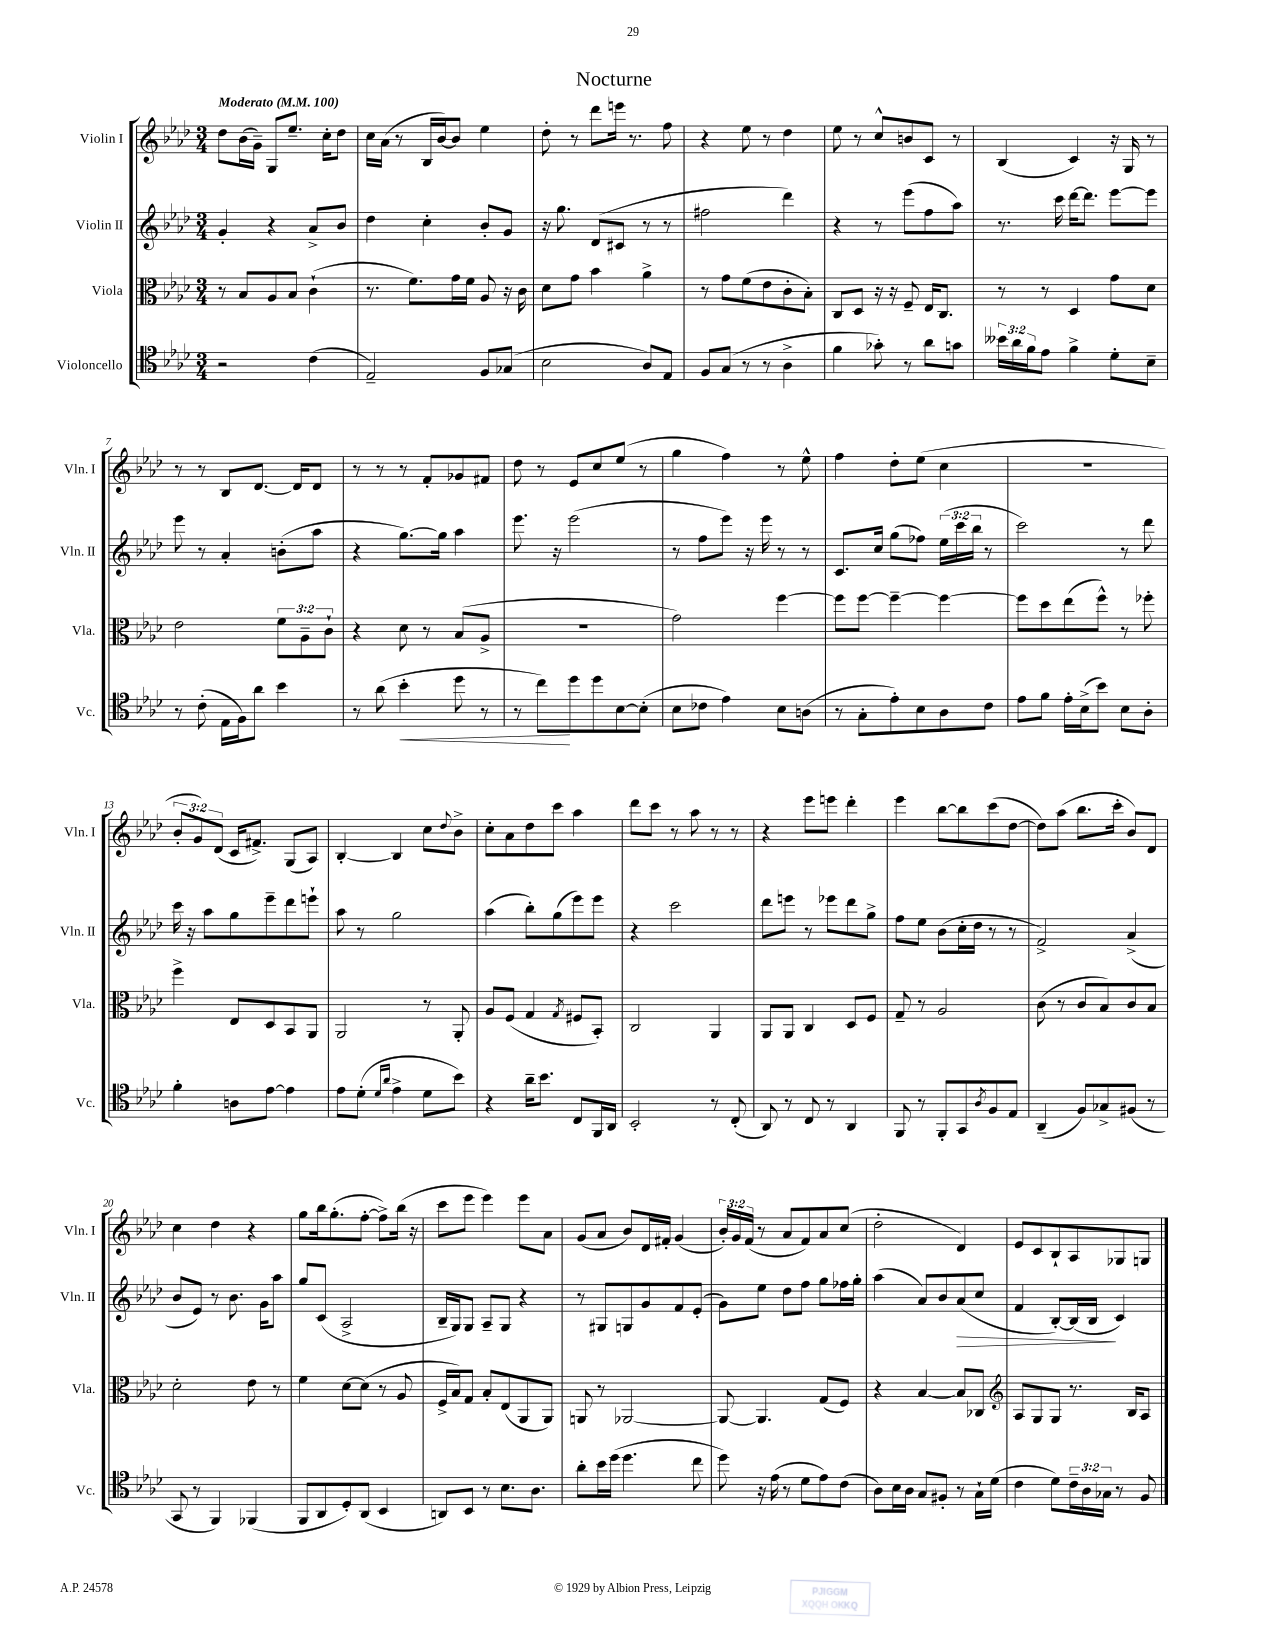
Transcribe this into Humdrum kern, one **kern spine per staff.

**kern	**dynam	**kern	**kern	**dynam	**kern
*part4	*part4	*part3	*part2	*part2	*part1
*staff4	*staff4	*staff3	*staff2	*staff2	*staff1
*I"Violoncello	*	*I"Viola	*I"Violin II	*	*I"Violin I
*I'Vc.	*	*I'Vla.	*I'Vln. II	*	*I'Vln. I
*clefC4	*	*clefC3	*clefG2	*	*clefG2
*k[b-e-a-d-]	*	*k[b-e-a-d-]	*k[b-e-a-d-]	*	*k[b-e-a-d-]
*M3/4	*	*M3/4	*M3/4	*	*M3/4
*MM100	*	*MM100	*MM100	*	*MM100
=1	=1	=1	=1	=1	=1
!	!	!	!	!	!LO:TX:a:B:t=Moderato
2r	.	8r	4g'/	.	8dd-\L
.	.	8B-/L	.	.	(16b-\L
.	.	.	.	.	16g~\JJ)
.	.	8A-/	4r	.	8G/L
.	.	8B-/J	.	.	8.ee-~/J
(4c\	.	(4c`\	8a-^/L	.	.
.	.	.	.	.	16cc'\KL
.	.	.	8b-/J	.	8dd-\J
=2	=2	=2	=2	=2	=2
2E-~/)	.	8.r	4dd-\	.	16cc\LL
.	.	.	.	.	(16a-\JJ
.	.	.	.	.	8r
.	.	8.f\L)	.	.	.
.	.	.	4cc'\	.	16B-/LL
.	.	.	.	.	[16b-/J)
.	.	16g\L	.	.	8b-/J]
.	.	16f\JJ	.	.	.
8F/L	.	8A-/	8b-'/L	.	4ee-\
(8G-X/J	.	16r	8g/J	.	.
.	.	16c\	.	.	.
=3	=3	=3	=3	=3	=3
2B-\	.	8d-\L	16r	.	8dd-'\
.	.	.	8.gg\	.	.
.	.	8g\J	.	.	8r
.	.	4b-\	(8d-/L	.	8ddd-\L
.	.	.	8c#X/J	.	16eeen\Jk
.	.	.	.	.	8.r
8A-/L)	.	4a-^\	8r	.	.
8E-/J	.	.	8r	.	8ff\
=4	=4	=4	=4	=4	=4
8F/L	.	8r	2ff#X\	.	4r
(8G/J	.	8g\L	.	.	.
8r	.	(8f\	.	.	8ee-\
8r	.	8e-\	.	.	8r
4A-^\	.	8c'\	4ddd-\)	.	4dd-\
.	.	8B-'\J)	.	.	.
=5	=5	=5	=5	=5	=5
4f\	.	8C/L	4r	.	8ee-\
.	.	8D-/J	.	.	8r
8g-X'\)	.	16r	8r	.	8cc^^/L
.	.	16r	.	.	.
8r	.	8F~/	(8eee-\L	.	8bn/
8a-\L	.	16E-/KL	8ff\	.	8c/J
.	.	8.C/J	.	.	.
8gn\J	.	.	8aa-\J)	.	8r
=6	=6	=6	=6	=6	=6
24b--X\LL	.	8r	8.r	.	(4B-/
24a-\	.	.	.	.	.
24f\J	.	.	.	.	.
8e-\J	.	8r	.	.	.
.	.	.	16ccc\	.	.
4f^\	.	4D-/	[16ddd-\KL	.	4c/)
.	.	.	8.ddd-\J]	.	.
8d-'\L	.	8g\L	[8eee-\L	.	16r
.	.	.	.	.	16G/
8B-~\J	.	8d-\J	8eee-\J]	.	8r
!!LO:LB:g=z
=7	=7	=7	=7	=7	=7
8r	.	2e-\	8eee-\	.	8r
(8c'\	.	.	8r	.	8r
16E-\LL	.	.	4a-'/	.	8B-/L
16F\J)	.	.	.	.	.
8a-\J	.	.	.	.	[8.d-/J
4b-\	.	12f\L	(8bn'\L	.	.
.	.	.	.	.	16d-/KL]
.	.	12A-~\	.	.	.
.	.	.	8aa-\J	.	8d-/J
.	.	12c`\J	.	.	.
=8	=8	=8	=8	=8	=8
8r	.	4r	4r	.	8r
(8a-\	.	.	.	.	8r
!	!LO:HP:b	!	!	!	!
4b-'\	<	8d-\	[8.gg\L)	.	8r
.	.	8r	.	.	8f'/L
.	.	.	16gg\Jk]	.	.
8dd-\	.	(8B-/L	4aa-\	.	8g-X/
8r	.	8A-^/J	.	.	8f#X/J
=9	=9	=9	=9	=9	=9
8r	.	2.r	8.eee-\	.	8dd-\
8cc\L)	.	.	.	.	8r
.	.	.	16r	.	.
8dd-\	[	.	(2eee-\	.	8e-/L
8dd-\	.	.	.	.	8cc/
[8B-\	.	.	.	.	(8ee-/J
(8B-'\J]	.	.	.	.	8r
=10	=10	=10	=10	=10	=10
8B-\L	.	2g\)	8r	.	4gg\
8c-X\J	.	.	8ff\L	.	.
4e-\)	.	.	8eee-\J)	.	4ff\)
.	.	.	16r	.	.
.	.	.	16eee-\	.	.
8B-\L	.	[4ff\	8r	.	8r
(8An\J	.	.	8r	.	8ee-^^\
=11	=11	=11	=11	=11	=11
8r	.	8ff\L]	8.c/L	.	4ff\
8G'\L	.	[8ff\J	.	.	.
.	.	.	16cc/Jk	.	.
8e-'\)	.	4ff~\_	(8gg\L	.	8dd-'\L
8B-\	.	.	8ff-X\J)	.	(8ee-\J
8A-\	.	4ff\_	(24ee-\LL	.	4cc\
.	.	.	24ccc\	.	.
.	.	.	24bb-\JJ	.	.
8c\J	.	.	8r	.	.
=12	=12	=12	=12	=12	=12
8e-\L	.	8ff\L]	2ccc\)	.	2.r
8f\J	.	8dd-\	.	.	.
16e-'\LL	.	(8ee-\	.	.	.
(16B-^\J	.	.	.	.	.
8b-\J)	.	8ff^^\J)	.	.	.
8B-\L	.	8r	8r	.	.
8A-'\J	.	8ff-X'\	8ddd-\	.	.
!!LO:LB:g=z
=13	=13	=13	=13	=13	=13
4f'\	.	4ff^\	16ccc\	.	12b-'/L
.	.	.	16r	.	.
.	.	.	.	.	12g/)
.	.	.	8aa-\L	.	.
.	.	.	.	.	(12d-/J
8An\L	.	8E-/L	8gg\	.	16c/KL
.	.	.	.	.	8.f#X^/J)
[8e-\J	.	8D-/	8eee-~\	.	.
4e-\]	.	8BB-/	8ddd-\	.	(8G/L
.	.	8AA-/J	8eeen`\J	.	8A-/J)
=14	=14	=14	=14	=14	=14
8e-\L	.	2AA-/	8aa-\	.	[4B-'/
(8d-'\J	.	.	8r	.	.
16qqd-/LL	.	.	.	.	.
16qqa-/JJ	.	.	.	.	.
4e-^\	.	.	2gg\	.	4B-/]
8d-\L	.	8r	.	.	8cc\L
.	.	.	.	.	8qqdd-/
8b-\J)	.	8AA-'/	.	.	8b-^\J
=15	=15	=15	=15	=15	=15
4r	.	8A-/L	(4aa-\	.	8cc'\L
.	.	(8F/J	.	.	8a-\
16a-~\KL	.	4G/	8bb-'\L)	.	8dd-\
8.b-\J	.	.	.	.	.
.	.	.	(8gg\	.	8ccc\J
.	.	8qG/	.	.	.
8C/L	.	8F#X/L	8eee-\)	.	4aa-\
16FF/L	.	8BB-'/J)	8eee-\J	.	.
16AA-/JJ	.	.	.	.	.
=16	=16	=16	=16	=16	=16
2BB-'/	.	2C/	4r	.	8ddd-\L
.	.	.	.	.	8ccc\J
.	.	.	2ccc\	.	8r
.	.	.	.	.	8aa-\
8r	.	4AA-/	.	.	8r
(8C'/	.	.	.	.	8r
=17	=17	=17	=17	=17	=17
8AA-/)	.	8AA-/L	8ddd-\L	.	4r
8r	.	8AA-/J	8eeen\J	.	.
8C/	.	4C/	8r	.	8eee-\L
8r	.	.	8eee-X\L	.	8eeen\J
4AA-/	.	8D-/L	8ddd-\	.	4ddd-'\
.	.	8F/J	8gg^\J	.	.
=18	=18	=18	=18	=18	=18
8FF/	.	8G~/	8ff\L	.	4eee-\
8r	.	8r	8ee-\J	.	.
8FF'/L	.	2A-/	(8b-\L	.	[8bb-\L
8GG/	.	.	16cc'\L	.	8bb-\]
.	.	.	16dd-\JJ	.	.
8qA-/	.	.	.	.	.
8F/	.	.	8r	.	(8ccc\
8E-/J	.	.	8r	.	[8dd-\J
=19	=19	=19	=19	=19	=19
(4AA-~/	.	(8c\	2f^/)	.	8dd-\L])
.	.	8r	.	.	(8aa-\J
8F/L)	.	8c/L	.	.	8.bb-\L
8G-X^/	.	8B-/)	.	.	.
.	.	.	.	.	16ccc'\Jk
(8F#X/J	.	8c/	(4a-^/	.	8b-/L)
8r	.	8B-/J	.	.	8d-/J
!!LO:LB:g=z
=20	=20	=20	=20	=20	=20
8GG/	.	2d-'\	8b-/L	.	4cc\
8r	.	.	8e-/J)	.	.
4FF/)	.	.	8r	.	4dd-\
.	.	.	8.b-\	.	.
(4FF-X/	.	8e-\	.	.	4r
.	.	.	16g\KL	.	.
.	.	8r	8aa-\J	.	.
=21	=21	=21	=21	=21	=21
8FF/L	.	4f\	8gg/L	.	8gg\L
8AA-/	.	.	(8c/J	.	16bb-\k
.	.	.	.	.	(8.gg'\
8D-'/)	.	[8d-\L	2A-^/	.	.
(8AA-/J	.	(8d-\J]	.	.	[8ff'\J
4BB-/	.	8r	.	.	8ff^\L])
.	.	8A-/	.	.	(16bb-\Jk
.	.	.	.	.	16r
=22	=22	=22	=22	=22	=22
8AAn/L)	.	16F^/LL	16B-~/LL	.	8ccc\L
.	.	16B-/J)	16G/J)	.	.
8BB-/J	.	8G/J	8G/J	.	8eee-\J
8r	.	8B-'/L	8A-~/L	.	4eee-\)
8.B-\L	.	(8E-/	8G/J	.	.
.	.	8AA-/	4r	.	8eee-\L
8.A-\J	.	.	.	.	.
.	.	8AA-/J)	.	.	8a-\J
=23	=23	=23	=23	=23	=23
8a-'\L	.	8AAn/	8r	.	(8g/L
16b-\L	.	8r	8G#X/L	.	8a-/J
(16dd-\JJ	.	.	.	.	.
4.dd-\	.	[2AA-X/	8Gn/	.	8b-/L)
.	.	.	8g/	.	16d-/L
.	.	.	.	.	16f#X'/JJ
.	.	.	8f/	.	(4g/
8cc\	.	.	(8e-'/J	.	.
=24	=24	=24	=24	=24	=24
8dd-\)	.	8AA-/_	8g\L)	.	24b-'/LL)
.	.	.	.	.	24g/
.	.	.	.	.	(24f/JJ
16r	.	4.AA-/]	8ee-\J	.	8r
(16e-\	.	.	.	.	.
8r	.	.	8dd-\L	.	8a-/L
8d-\L	.	.	8ff\J	.	8f/)
8e-\)	.	(8G/L	8gg\L	.	8a-/
(8c\J	.	8F/J)	16ff-X\L	.	(8cc/J
.	.	.	16gg'\JJ	.	.
=25	=25	=25	=25	=25	=25
8A-\L)	.	4r	(4aa-\	.	2dd-'\
16B-\L	.	.	.	.	.
16A-\JJ	.	.	.	.	.
8G/L	.	[4B-/	8a-/L)	.	.
8F#X'/J	.	.	8b-/	.	.
!	!	!	!	!LO:HP:b	!
8r	.	8B-/L]	(8a-/	>	4d-/)
16G`\LL	.	8C-X/J	8cc/J	.	.
(16d-\JJ	.	.	.	.	.
=26	=26	=26	=26	=26	=26
*	*	*clefG2	*	*	*
4c\	.	8A-/L	4f/	.	8e-/L
.	.	8G/	.	.	8c/
8d-\L)	.	8G/J	[8B-'/L)	.	8B-`/
24c~\L	.	8.r	(16B-/L]	.	8A-/
24A-\	.	.	.	.	.
.	.	.	16B-/JJ	.	.
24G-X\JJ	.	.	.	.	.
8r	.	.	4c/)	]	8G-X/
.	.	16B-/KL	.	.	.
8F/	.	8A-/J	.	.	8Gn/J
==	==	==	==	==	==
*-	*-	*-	*-	*-	*-
